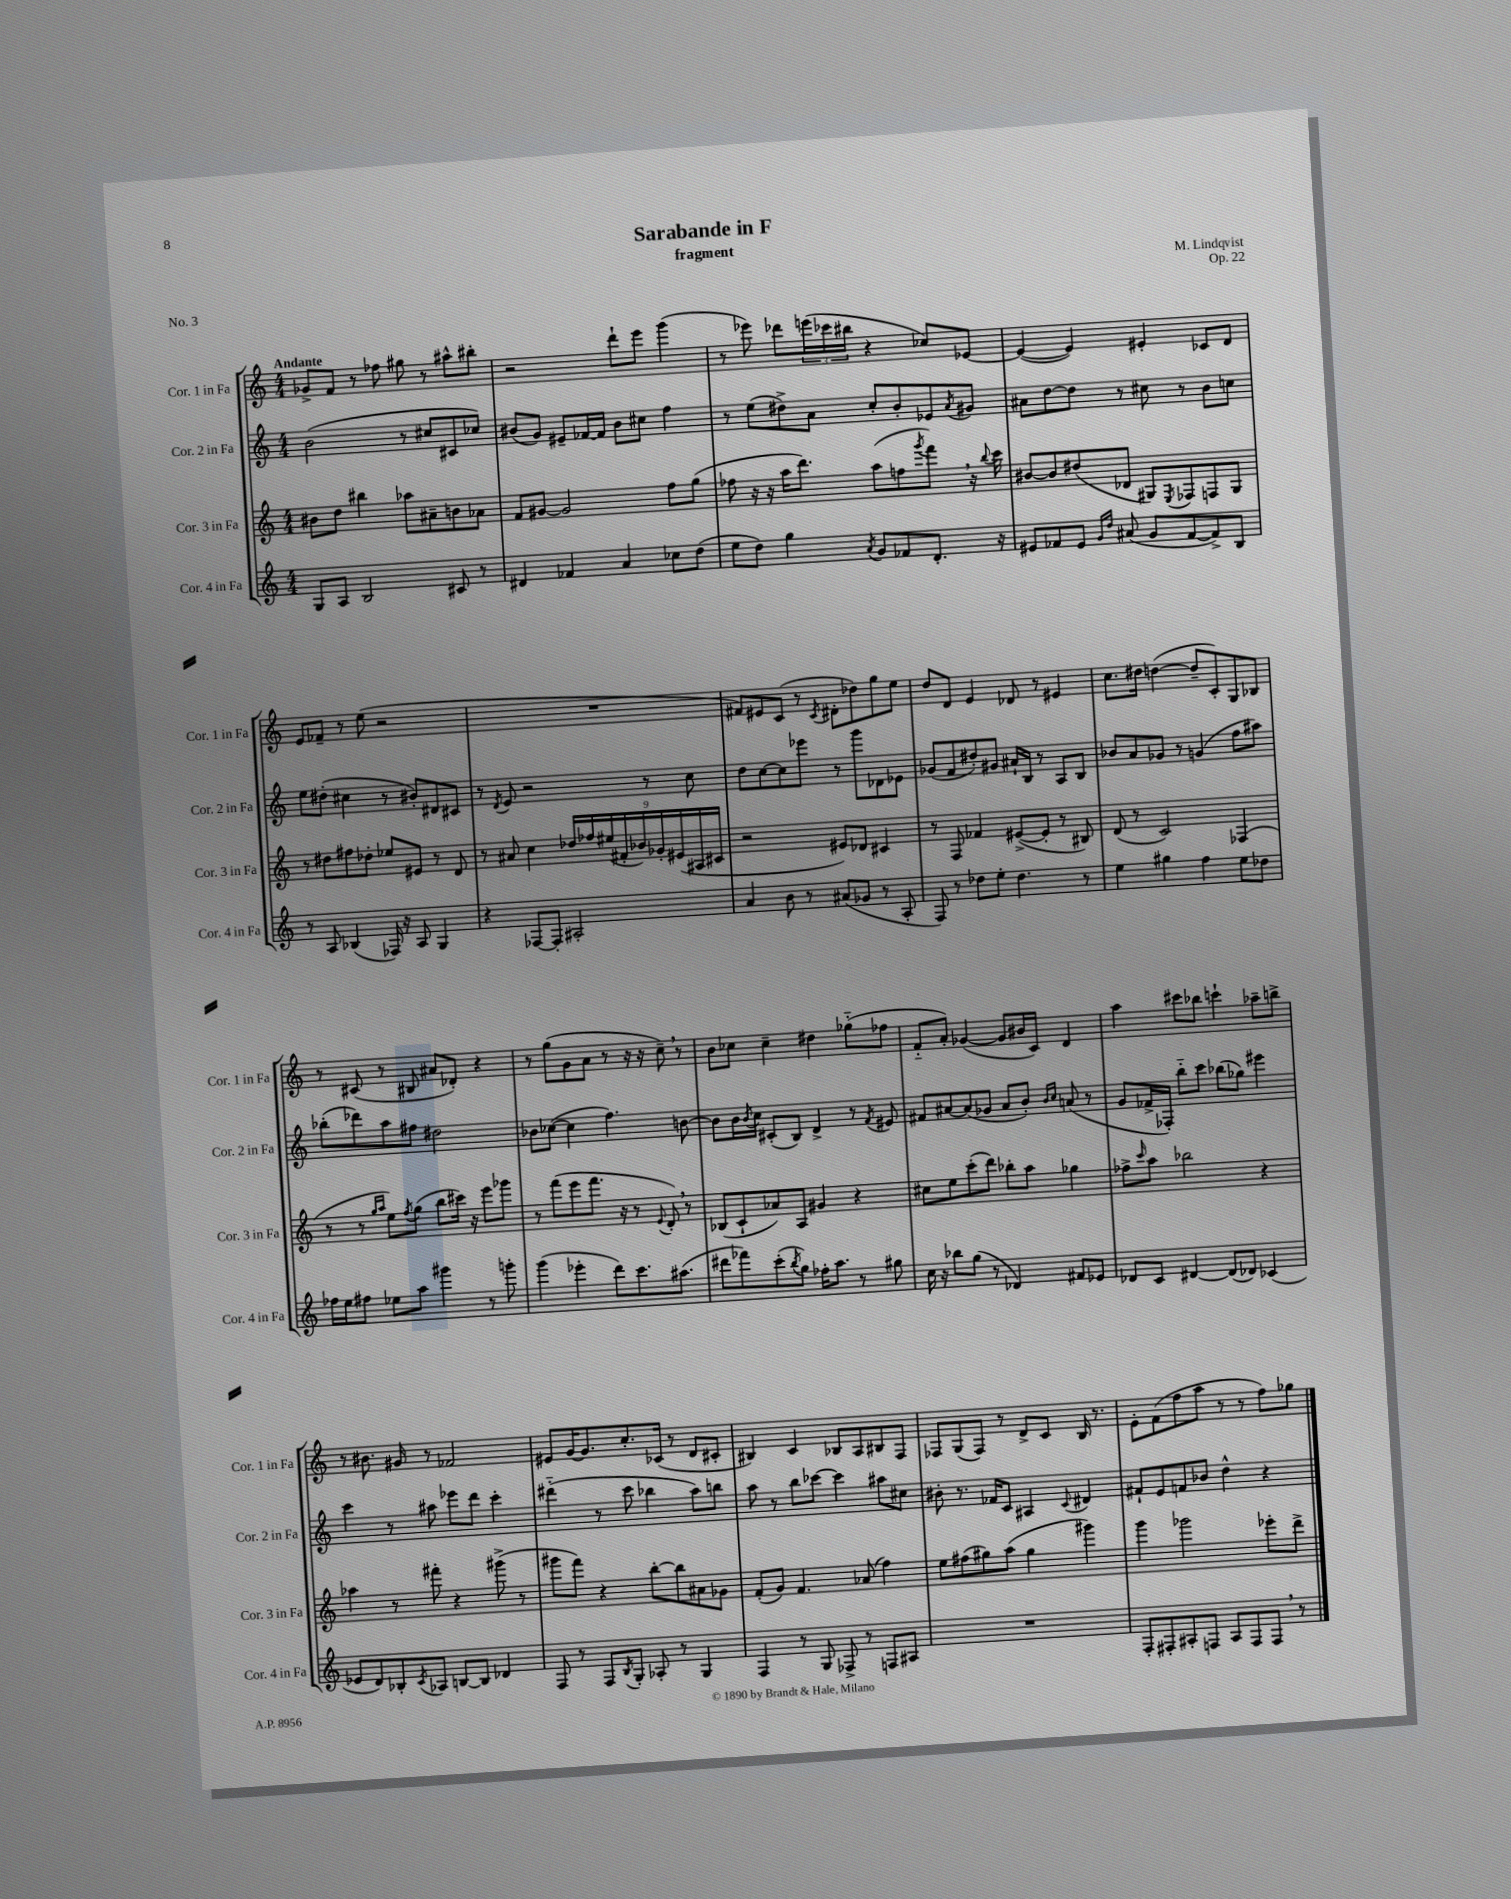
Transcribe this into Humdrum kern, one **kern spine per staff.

**kern	**kern	**kern	**kern
*staff4	*staff3	*staff2	*staff1
*clefG2	*clefG2	*clefG2	*clefG2
*k[]	*k[]	*k[]	*k[]
*M4/4	*M4/4	*M4/4	*M4/4
8G/L	8b#\L	(2b\	8g-^/L
8A/J	8dd\J	.	8f/J
2B/	4bb#\	.	8r
.	.	.	8ff-\
.	8aa-\L	8r	8gg#\
.	8a#~\	8cc#/L	8r
8c#/	8b\	8c#/	8aa#^^\L
8r	8a-\J	8cc-/J)	8bb#'\J
=	=	=	=
4d#/	8f/L	(8b#/L	2r
.	[8g#/J	8g/J)	.
4f-/	2g#/]	8e#~/L	.
.	.	[16f-/L	.
.	.	16f-/]JJ	.
4a/	.	8b#\L	8ddd`\L
.	.	8cc#\J	8eee\J
8cc-\L	8ff\L	4ff\	(4ggg\
(8dd\J	(8gg\J	.	.
=	=	=	=
8ee\L	8ff-\	8r	8r
8dd\J)	16r	(8ee\L	8eee-\)
.	16r	.	.
4gg\	16aa\LK	8dd#^\)	8ddd-\L
.	8.ddd\J)	.	.
.	.	8a\J	(24eee\L
.	.	.	24ccc-\
.	.	.	24bb#\JJ
8qa/	.	.	.
8g/L	(8aa\L	8cc'/L	4r
8f-/	8ff\	8b'/	.
.	8qggg/	.	.
8.d'/J	8fff\J)	8e-/	8cc-/L)
.	.	8qa/	.
.	16r	8g#/J	[8e-/J
.	8qqbb/	.	.
16r	16ccc\	.	.
=	=	=	=
8e#/L	[8b#/L	8a#\L	(4e-/_
8f-/	8b#/]	[8dd\	.
8e#/J	(8dd#/	8dd\]J	4e-/])
16qqg/LL	.	.	.
16qqdd/JJ	.	.	.
(8a#/	8d-/J	8r	.
8g/L	8G#/L)	8cc#\	4e#'/
.	8qE/	.	.
[8f-/	8F-/	8r	.
8f-^/])	8F/	8b\L	8c-/L
8B/J	8G#/J	8cc\J	8d/J
=	=	=	=
8r	8r	8ee\L	8e/L
8A/	8dd#\L	(8dd#'\J	8f-~/J
(4B-/	8ff#\	4cc#\	8r
.	8dd-'\J	.	(8ee\
16F-/)	8ee-/L	8r	2r
16r	.	.	.
8A/	8e#/J	8b#'/L)	.
4G/	8r	8d#/	.
.	8d/	8c#/J	.
=	=	=	=
4r	8r	8r	1r
.	.	8qd/	.
.	8a#/	8e/	.
[8F-/L	4cc\	2r	.
8F-'/]J	.	.	.
2A#'/	18dd-/LL	.	.
.	18ff-/	.	.
.	(18ee#/	.	.
.	18f#'/	.	.
.	18b-/)	.	.
.	.	8r	.
.	18g-'/	.	.
.	(18e#/	.	.
.	.	8cc\	.
.	18A#/	.	.
.	18c#/JJ	.	.
=	=	=	=
4a/	2r	8dd\L	8f#/L)
.	.	[8cc\	8e#/
8b\	.	8cc\]	(8c/J
8r	.	8eee-\J	8r
.	.	.	8qc/
(8a#/L	8e#/L)	8r	8d#'\L
8g-/J	8d-/J	8ggg\L	8dd-\)
8r	4c#/	8d-\	8gg\
8A'/	.	8e-\J	8ee\J
=	=	=	=
8F/)	8r	(8g-/L	8dd/L
8r	8F/	8f/	8d/J
8dd-\L	4f-/	8dd#'/)	4e/
8ee'\J	.	8g#/J	.
4.dd-\	([8e#^/L	16a#`/LL	8d-/
.	.	16B/JJ	.
.	8e#'/]J	8r	8r
.	8r	8A/L	4e#/
8r	8B#/)	8B/J	.
=	=	=	=
4ee\	(8d/	8b-/L	8.cc\L
.	8r	8a/	.
.	.	.	16dd#\Jk
4gg#\	2c/)	8g-/J	([4dd\
.	.	8r	.
4ff\	.	(4g/	8dd~/]L
.	.	.	8c'/)
8ee\L	(4F-/	8ff\L	8G/
8dd-\J	.	8aa#\J)	8B-/J
=	=	=	=
16ff-\LL	8r	(8bb-'\L	8r
16ee\J	.	.	.
8ff#\J	8r	8ddd-\)	(8c#/
.	16qqgg/LL	.	.
.	16qqaa/JJ	.	.
8ee-\L	8ee\L)	8aa\	8r
.	8qff/	.	.
8aa\J	(8gg\J	8ff#\J	8B#/
4ggg#\	8bb\L	2dd#\	8a#/L
.	16ccc#\Jk)	.	8d-'/J)
.	16r	.	.
8r	8eee\L	.	4r
8ggg'\	8ggg-\J	.	.
=	=	=	=
(4ggg\	8r	8b-\L	8r
.	(8fff\L	([8cc-\J	(8gg\L
4eee-'\	8eee\	4cc-\]	8g\
.	8.fff\J	.	8a\J
8ddd\L)	.	4.ff\)	8r
.	16r	.	.
8.ccc\	8r	.	16r
.	.	.	16r
.	8qqe/	.	.
.	8d'/)	.	8cc~\)
(8.aa#\J	.	.	.
.	8r	[8b\	8r
=	=	=	=
8ddd#\L	(8B-/L	8b\]L	8b\L
8fff-\)	8c`/	16b\L	8cc-\J
.	.	8qb/	.
.	.	16cc\JJ	.
(8ccc'\	8a-/)	(8c#'/L	4cc-~\
8qbb/	.	.	.
8gg\J)	8A/J	8B/J)	.
16ff-'\LK	4g#/	4d^/	4dd#\
8.aa\J	.	.	.
8r	4r	8r	(8gg-'~\L
.	.	8qf/	.
8gg#\	.	8e#/	8ff-\J
=	=	=	=
16cc\	8cc#\L	8f#/L	8f'~/L
16r	.	.	.
8bb-\L	8ee\	[8a#/	8a'/J)
(8gg\J	(8ccc'\	(8a#/]	([4g-/
8r	8ddd\J)	8g-/J	.
4d-/)	8bb-'\L	8a#/L	8g-/]L
.	8aa\J	8b'/J)	16b#/L
.	.	.	16c/JJ)
.	.	16qqb/LL	.
.	.	16qqcc/JJ	.
8f#/L	4gg-\	(8a/	4d/
8e-/J	.	8r	.
=	=	=	=
8d-/L	8ff-^\L	8g/L	4aa\
.	16qqccc/	.	.
8c/J	8aa\J	16f-^/L	.
.	.	16F-'/JJ)	.
[4d#/	2bb-\	8bb'~\L	8ccc#\L
.	.	8ccc\J	8bb-\J
(8d#/]L	.	(8bb-\L	4ccc`\
8d-/J)	.	8gg-\J)	.
(4c-/	4r	4eee#\	8aa-~\L
.	.	.	8bb^\J
=	=	=	=
8e-/L	4aa-\	4ccc\	8r
8d/)	.	.	8.b#\
8B-'/	8r	8r	.
.	.	.	16g#/
8qc/	.	.	.
8A-/J	8fff#'\	8aa#\	8r
[8B/L	4r	8eee-\L	2f-/
8B/]J	.	8ddd\J	.
4d-/	(8ggg#^\	4ccc'\	.
.	8r	.	.
=	=	=	=
8F/	8ggg#\L	(4ddd#'~\	8e#/L
8r	8fff\J)	.	[16g/K
.	.	.	8.g/]
8F/L	4r	8r	.
8qB/	.	.	.
8G'/J	.	8ccc\	8.cc'/
8A-'/	[8bb'\L	4bb-\	.
.	.	.	(16c-/Jk
8r	8bb\]	.	8r
4G/	8a#\	8aa\L)	8d/L
.	8g-\J	8bb\J	8c#'/J
=	=	=	=
4F/	(8f'/L	8aa\	4B#/)
.	8g/J)	8r	.
8r	4.f/	8bb\L	4c/
8G/	.	[8ccc-\J	.
8F-^/	.	4ccc-\]	8B-/L
8r	(8a-/	.	8A/
8F/L	4ff\)	8aa#\L	8B#/
8A#/J	.	8cc#\J	8F/J
=	=	=	=
1r	8ee\L	8b#'\	8F-/L
.	(8ff#\	8.r	(8G/
.	8gg#\)	.	8F-/J)
.	.	16f-/LK	.
.	(8aa\J	8c/J	8r
.	4gg#\	4A#/	8d^/L
.	.	.	8c/J
.	.	8qqc/	.
.	4ggg#\)	4d#/	16B/
.	.	.	8.r
=	=	=	=
8F'/L	4ggg\	8f#`/L	8e'\L
8F#'/	.	8e/	(8f\
8A#'/	2ggg-\	8f/	8ff\
8F/J	.	8b-/J	8aa\J
8A#/L	.	4dd^^\	8r
8F/	.	.	8r
8F/J	8eee-'\L	4r	8ff\L)
8r	8ddd^\J	.	8gg-\J
==	==	==	==
*-	*-	*-	*-
